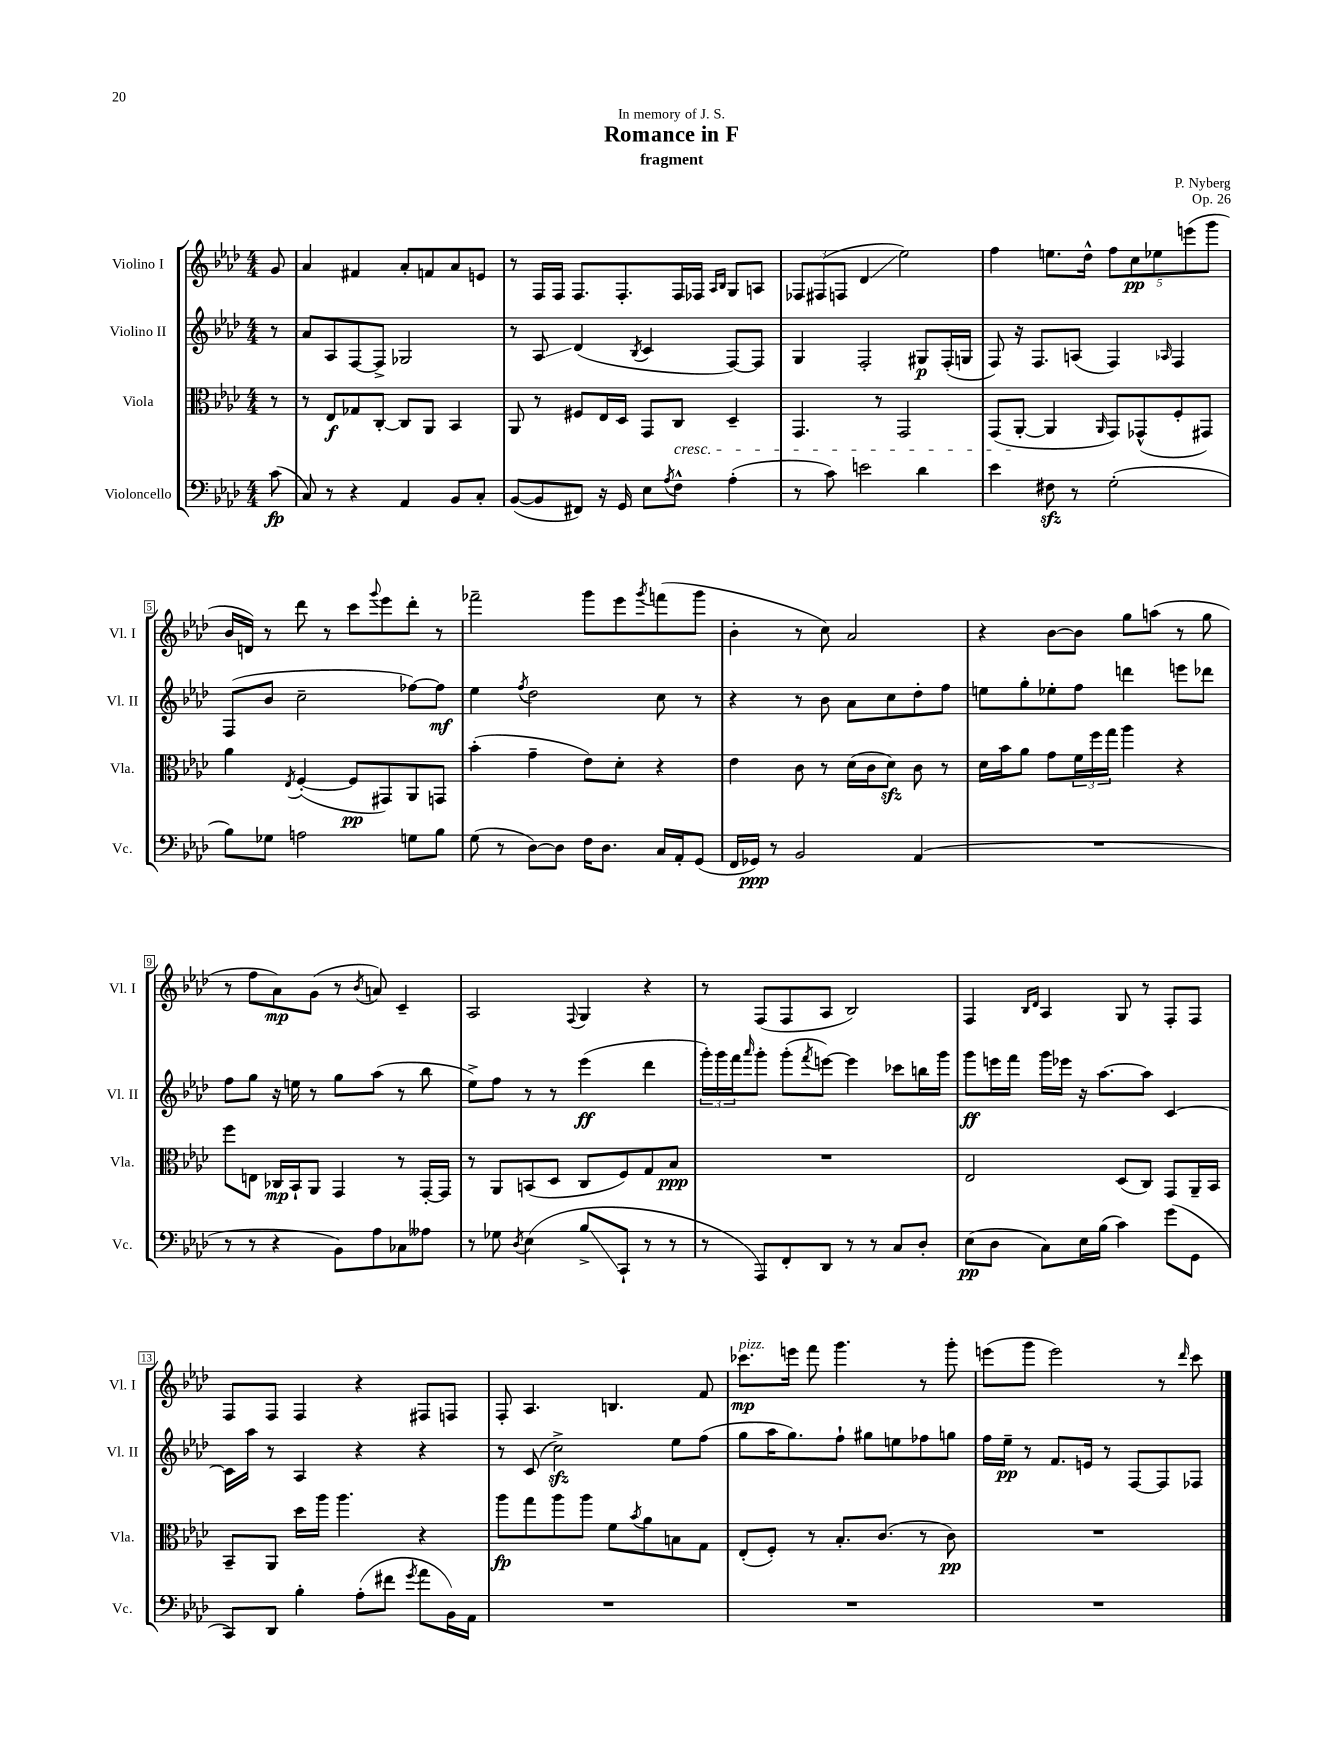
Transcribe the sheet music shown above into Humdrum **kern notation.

**kern	**kern	**kern	**kern
*staff4	*staff3	*staff2	*staff1
*clefF4	*clefC3	*clefG2	*clefG2
*k[b-e-a-d-]	*k[b-e-a-d-]	*k[b-e-a-d-]	*k[b-e-a-d-]
*M4/4	*M4/4	*M4/4	*M4/4
(8c	8r	8r	8g
=	=	=	=
8C)	8r	8a-	4a-
8r	8E-	8A-	.
4r	8G-	[8F	4f#
.	[8C'	8F^]	.
4AA-	8C]	2G-	8a-'
.	8AA-	.	8f
8BB-	4BB-	.	8a-
8C'	.	.	8e
=	=	=	=
([8BB-	8AA-	8r	8r
8BB-]	8r	8A-	16F
.	.	.	16F
8FF#)	8F#	(4d-	8.F
16r	16E-	.	.
16GG	16D-	.	8.F'
.	.	8qB-	.
8E-	8GG	4c	.
8qA-	.	.	.
8F^^	8C	.	16F
.	.	.	16F-
.	.	.	16qqA-
.	.	.	16qqB-
(4A-'	4D-~	[8F)	8G
.	.	8F]	8A
=	=	=	=
8r	4.GG	4G	12F-
.	.	.	(12F#
8c)	.	.	.
.	.	.	12F
2e	.	2F'	4d-
.	8r	.	.
.	2GG	.	2ee-)
4d-	.	8G#	.
.	.	(16F'	.
.	.	16G	.
=	=	=	=
4e-	(8GG	8F)	4ff
.	[8AA-'	16r	.
.	.	8.F	.
8F#	4AA-]	.	8.ee
8r	.	(8A	.
.	.	.	16dd-^^
.	16qqAA-	.	.
(2G'	8GG)	4F)	10ff
.	.	.	10cc
.	(8GG-^^	.	.
.	.	.	10ee-
.	.	16qqA-	.
.	8F'	4F	.
.	.	.	(10eee
.	8GG#)	.	.
.	.	.	10ggg
=	=	=	=
8B-)	4a-	(8F	16b-
.	.	.	16d)
8G-	.	8b-	8r
.	8qE-	.	.
2A	([4F'	2cc~	8ddd-
.	.	.	8r
.	8F]	.	8ccc
.	.	.	8qqggg
.	8GG#)	.	8eee-
8G	8AA-	[8ff-)	8ddd-'
8B-	8GG	8ff-]	8r
=	=	=	=
(8G	(4b-'	4ee-	2fff-~
8r	.	.	.
.	.	8qff	.
[8D-)	4g~	2dd-	.
8D-]	.	.	.
16F	8e-)	.	8ggg
8.D-	.	.	.
.	8d-'	.	8eee-
.	.	.	8qggg
16C	4r	8cc	(8fff
16AA-'	.	.	.
(8GG	.	8r	8ggg
=	=	=	=
16FF	4e-	4r	4b-'
16GG-)	.	.	.
8r	.	.	.
2BB-	8c	8r	8r
.	8r	8b-	8cc)
.	(16d-	8a-	2a-
.	16c	.	.
.	8d-)	8cc	.
(4AA-	8c	8dd-'	.
.	8r	8ff	.
=	=	=	=
1r	16d-	8ee	4r
.	16b-	.	.
.	8a-	8gg'	.
.	8g	8ee-'	[8b-
.	24f	8ff	8b-]
.	24ff	.	.
.	24gg	.	.
.	4aa-	4ddd	8gg
.	.	.	(8aa
.	4r	8eee	8r
.	.	8ddd-	8gg
=	=	=	=
8r	8ff	8ff	8r
8r	8E	8gg	8ff
4r	16C-	16r	8a-)
.	16BB-`	16ee	.
.	8AA-	8r	(8g
8BB-)	4GG	8gg	8r
.	.	.	8qb-
8A-	.	(8aa-	8a)
8C-	8r	8r	4c~
8A--	[16GG'	8bb-	.
.	16GG]	.	.
=	=	=	=
8r	8r	8ee-^)	2A-
8G-	8AA-	8ff	.
8qD-	.	.	.
(4E-	(8BB	8r	.
.	8D-	8r	.
.	.	.	8qqF
8B-^	8C	(4eee-	4G
8CC`	8F)	.	.
8r	8G	4ddd-	4r
8r	8B-	.	.
=	=	=	=
8r	1r	24ggg')	8r
.	.	24ggg	.
.	.	24fff	.
.	.	16qqaaa-	.
8AAA-)	.	8ggg'	(8F
8FF'	.	(8ggg'	8F
.	.	8qfff	.
8DD-	.	[8eee)	8A-
8r	.	4eee]	2B-)
8r	.	.	.
8C	.	8ccc-	.
8D-'	.	16bb	.
.	.	16ggg	.
=	=	=	=
(8E-	2E-	8ggg	4F
8D-	.	16eee	.
.	.	16fff	.
.	.	.	16qqB-
.	.	.	16qqd-
8C)	.	16ggg	4A-
.	.	16eee-	.
16E-	.	16r	.
(16B-	.	[8.aa-	.
4c)	(8D-	.	8G
.	8C)	8aa-]	8r
(8g	8GG	[4c	8F'
8GG	16AA-~	.	8F
.	16BB-	.	.
=	=	=	=
8CC)	8BB-~	16c]	8F
.	.	16aa-	.
8DD-	8AA-	8r	8F
4B-'	16dd-	4A-	4F
.	16aa-	.	.
.	4.aa-	.	.
(8A-'	.	4r	4r
8f#	.	.	.
8qg	.	.	.
8a-	4r	4r	8F#
16BB-)	.	.	8F
16AA-	.	.	.
=	=	=	=
1r	8aa-	8r	8F'
.	8gg	(8c	4.A-
.	8aa-	2cc^)	.
.	8aa-	.	.
.	8f	.	4.B
.	8qb-	.	.
.	8a-	.	.
.	8B	8ee-	.
.	8G	(8ff	8f
=	=	=	=
1r	(8E-'	8gg	8.ccc-
.	8F')	16aa-	.
.	.	8.gg)	16eee
.	8r	.	8fff
.	8.B-'	8ff`	4.ggg
.	.	8gg#	.
.	(8.c	.	.
.	.	8ee	.
.	8r	8ff-	8r
.	8c)	8gg	8ggg'
=	=	=	=
1r	1r	16ff	(8eee
.	.	16ee-~	.
.	.	8r	8ggg
.	.	8.f	2eee)
.	.	16e	.
.	.	8r	.
.	.	[8F	.
.	.	8F]	8r
.	.	.	16qqddd-
.	.	8F-	8ccc
==	==	==	==
*-	*-	*-	*-
